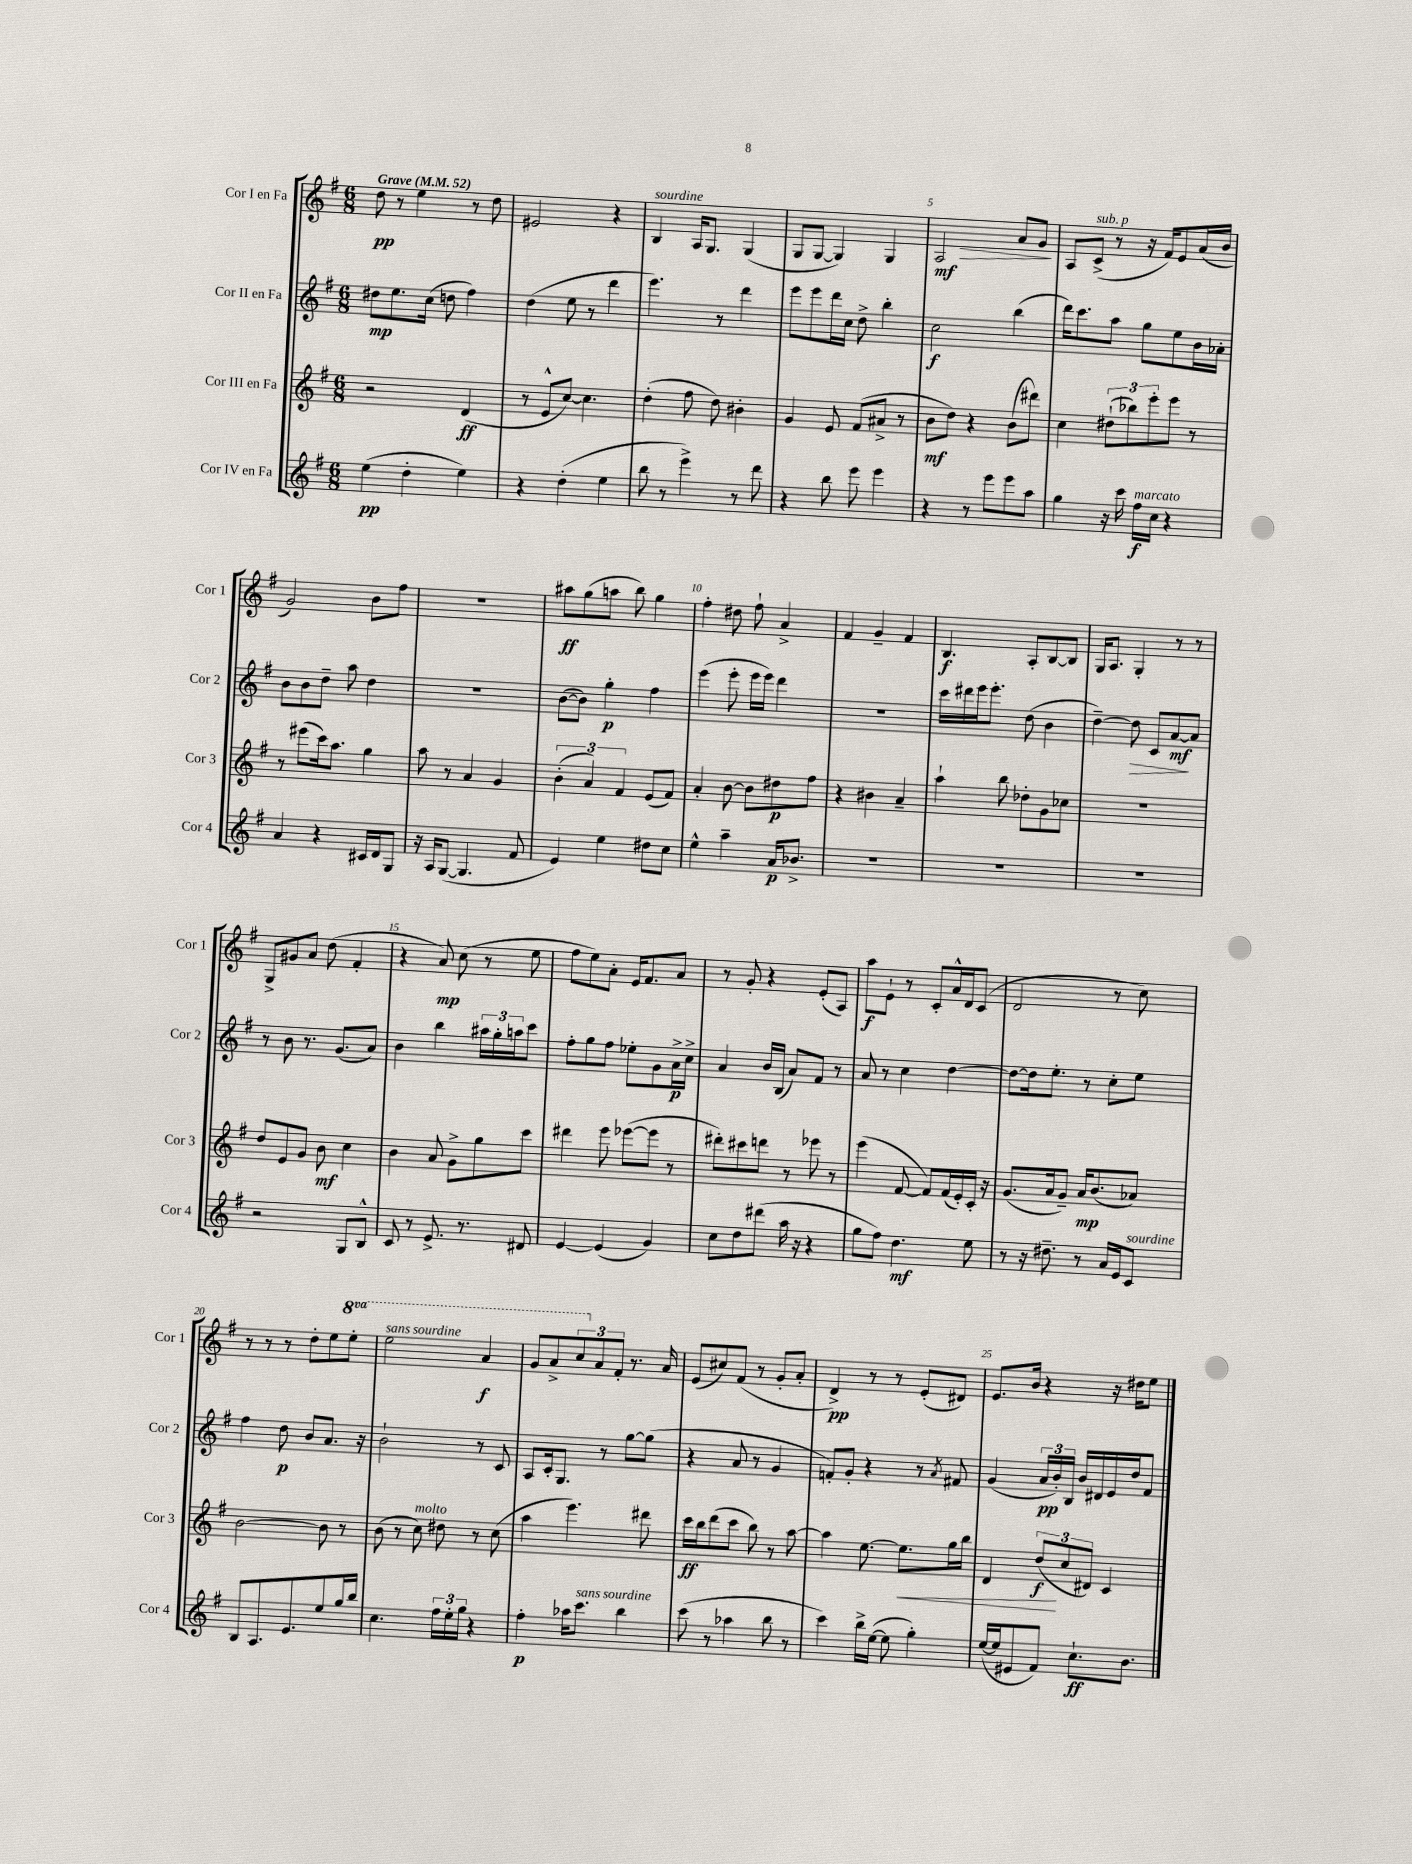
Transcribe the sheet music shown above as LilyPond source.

<<
\new StaffGroup <<
\new Staff = "s0" \with { instrumentName = "Cor I en Fa" shortInstrumentName = "Cor 1" } {
    \clef treble \key g \major \numericTimeSignature \time 6/8 \set Staff.ottavationMarkups = #ottavation-simple-ordinals \tempo "Grave" 4 = 52
    d''8\pp r8 e''4 r8 d''8 |
    eis'2 r4 |
    b4^\markup { \italic "sourdine" } a16 g8. g4( |
    g8 g8~ g4) g4 |
    a2\mf\> a'8 g'8\! |
    a8 c'8->^\markup { \italic "sub. p" }( r8 r16 fis'16) e'8 a'16( b'16 |
    g'2) b'8 fis''8 |
    R2. |
    ais''8\ff g''8( a''8 b''8) g''4 |
    fis''4-. dis''8 fis''8-! a'4-> |
    fis'4 g'4-- fis'4 |
    b4.\f a8-. b8~ b8 |
    g16 a8. g4-. r8 r8 |
    g8-> gis'8 a'8 d''8( fis'4-. |
    r4 a'8\mp) c''8( r8 e''8 |
    fis''8 e''8) a'8-. e'16 fis'8. a'8 |
    r8 g'8-. r4 e'8-.( a8) |
    a''8\f e'8-! r8 c'8-. a'16-^ d'16 c'8( |
    d'2 r8 c''8) |
    r8 r8 r8 d''8-. e''8 \ottava #1 e'''8-. |
    e'''2^\markup { \italic "sans sourdine" } a''4\f |
    g''8 a''8-> \tuplet 3/2 { c'''8 \ottava #0 a'8 fis'8-. } r8. a'16 |
    e'8( cis''8) fis'8( r8 g'8-. a'8-. |
    d'4->\pp) r8 r8 e'8-.( dis'8) |
    e'8. b'16 r4 r16 dis''16 e''8 \bar "|." |
}
\new Staff = "s1" \with { instrumentName = "Cor II en Fa" shortInstrumentName = "Cor 2" } {
    \clef treble \key g \major \numericTimeSignature \time 6/8
    dis''8\mp e''8. c''16( d''8 fis''4) |
    d''4( e''8 r8 d'''4 |
    e'''4.) r8 d'''4 |
    e'''8 e'''8 d'''16 c''16 d''8-> b''4-. |
    c''2\f b''4( |
    d'''16) c'''8. a''8 g''8 e''8 b'16 aes'16-. |
    b'8 b'8 d''8-- a''8 d''4 |
    R2. |
    b'8~( b'8) g''4-.\p fis''4 |
    e'''4( e'''8-. e'''16 e'''16) d'''4 |
    R2. |
    c'''16 dis'''16 e'''16 e'''8.-. d''8( b'4 |
    d''4~--) d''8\> c'8 a'8~\mf\! a'8 |
    r8 b'8 r8. g'8.( a'8) |
    b'4 b''4 \tuplet 3/2 { ais''16 g''16-. a''16 } c'''8 |
    fis''8-. g''8 fis''8 ees''8-. g'8 a'16->\p c''16-> |
    a'4 b'16 b16( a'8) fis'8 r8 |
    a'8 r8 c''4 d''4~ |
    d''8~ d''16 e''8.-. r8 c''8-. e''8 |
    fis''4 d''8\p b'8 a'8. r16 |
    b'2-! r8 c'8 |
    a8 c'16-. g8. r8 g''8~ g''8( |
    r4 a'8 r8 g'4 |
    f'8-.) g'8-. r4 r8 \acciaccatura { a'8 } fis'8 |
    g'4( \tuplet 3/2 { a'16\pp b'16-.) b16 } b'16 dis'16 e'16 d''16 fis'8 \bar "|." |
}
\new Staff = "s2" \with { instrumentName = "Cor III en Fa" shortInstrumentName = "Cor 3" } {
    \clef treble \key g \major \numericTimeSignature \time 6/8
    r2 d'4\ff( |
    r8 e'8-^ c''8~) c''4. |
    d''4-.( fis''8 d''8) bis'4-. |
    g'4 e'8 fis'8( ais'8-> r8 |
    b'8\mf d''8) r4 b'8( dis'''8) |
    c''4 \tuplet 3/2 { dis''8-!( bes''8) e'''8-. } e'''8 r8 |
    r8 eis'''8( c'''16) a''8. g''4 |
    a''8 r8 a'4 g'4 |
    \tuplet 3/2 { b'4-.( a'4) fis'4 } e'8( fis'8) |
    a'4-. b'8~ b'8 dis''8\p fis''8 |
    r4 bis'4 a'4-- |
    a''4-! b''8 des''8-. g'8 ces''8 |
    R2. |
    d''8 e'8 g'8 b'8\mf c''4 |
    b'4 a'8 g'8-> g''8 c'''8 |
    dis'''4 e'''8 ees'''8~( ees'''8 r8 |
    dis'''8-.) cis'''8 d'''8 r8 ees'''8 r8 |
    e'''4( fis'8~ fis'8) fis'16( e'16-.) c'16-. r16 |
    g'8.( a'16 g'8--) a'16\mp b'8.( aes'8) |
    b'2~ b'8 r8 |
    b'8( r8 c''8^\markup { \italic "molto" }) dis''8 r8 c''8( |
    a''4 e'''4.) dis'''8 |
    c'''16\ff b''16 d'''8( c'''8 b''8) r8 a''8~ |
    a''4 e''8.~ e''8.\< g''16 b''16 |
    d'4 \tuplet 3/2 { d''8\f\!( c''8 dis'8) } c'4 \bar "|." |
}
\new Staff = "s3" \with { instrumentName = "Cor IV en Fa" shortInstrumentName = "Cor 4" } {
    \clef treble \key g \major \numericTimeSignature \time 6/8
    e''4\pp( d''4-. e''4) |
    r4 d''4-.( e''4 |
    b''8 r8 e'''4->) r8 d'''8 |
    r4 b''8 e'''8 e'''4 |
    r4 r8 e'''8 e'''8 a''8 |
    g''4 r16 c'''16 fis''16\f^\markup { \italic "marcato" } c''16 r4 |
    a'4 r4 cis'16 d'16 g8 |
    r16 a16 g8~( g4. fis'8 |
    e'4) e''4 dis''8 c''8 |
    e''4-^ a''4-- a'16\p bes'8.-> |
    R2. |
    R2. |
    R2. |
    r2 g8 b8-^ |
    c'8 r8 e'8.-> r8. dis'8 |
    e'4~ e'4( g'4) |
    c''8 d''8 dis'''8( a''16 r16 r4 |
    g''8 fis''8) d''4.\mf e''8 |
    r8 r16 dis''8.-- r8 a'16 e'16 c'8^\markup { \italic "sourdine" } |
    b8 a8. e'8. e''8 g''16 b''16 |
    c''4. \tuplet 3/2 { fis''16 e''16-. g''16 } r4 |
    fis''4-.\p aes''16 c'''8.^\markup { \italic "sans sourdine" } b''4 |
    c'''8( r8 aes''4 b''8 r8 |
    c'''4) b''16-> e''16~( e''8 g''4-.) |
    e''16~( e''16 eis'8 fis'8) c''8.-!\ff b'8. \bar "|." |
}
>>
>>
\layout { \context { \Score \override BarNumber.break-visibility = ##(#f #t #t) barNumberVisibility = #(every-nth-bar-number-visible 5) } }
